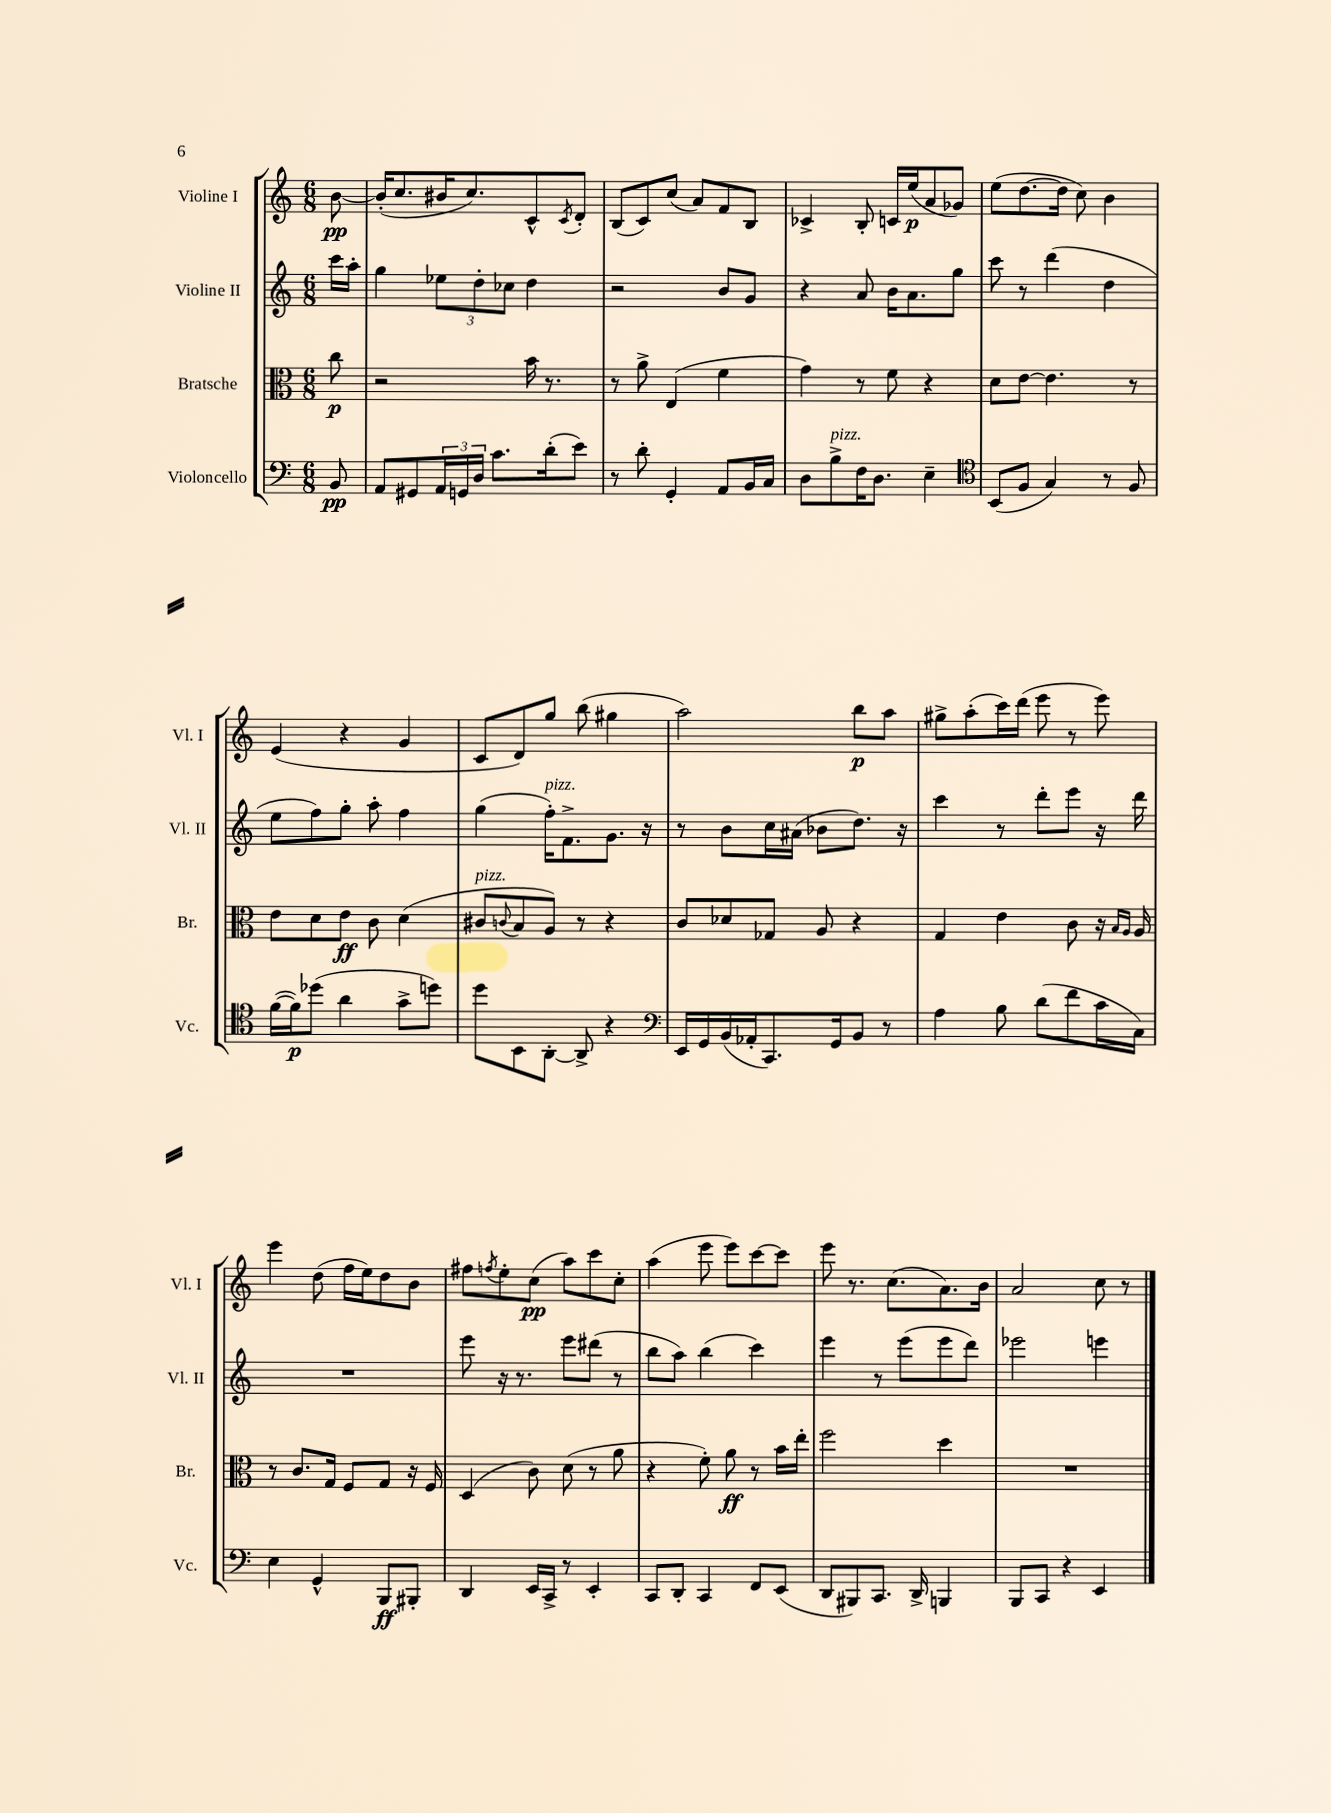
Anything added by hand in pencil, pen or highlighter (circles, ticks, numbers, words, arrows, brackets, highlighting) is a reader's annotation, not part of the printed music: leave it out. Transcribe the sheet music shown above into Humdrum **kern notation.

**kern	**kern	**kern	**kern
*staff4	*staff3	*staff2	*staff1
*clefF4	*clefC3	*clefG2	*clefG2
*k[]	*k[]	*k[]	*k[]
*M6/8	*M6/8	*M6/8	*M6/8
8BB	8cc	16ccc	[8b
.	.	16aa'	.
=	=	=	=
8AA	2r	4gg	(16b']
.	.	.	8.cc
8GG#	.	.	.
24AA	.	12ee-	16b#
24GG	.	.	.
.	.	.	8.cc)
24D	.	12dd'	.
8.c	.	.	.
.	.	12cc-	.
.	16b	4dd	8c^^
(16d'	8.r	.	.
.	.	.	8qc
8e)	.	.	8d'
=	=	=	=
8r	8r	2r	(8B
8d'	8a^	.	8c)
4GG'	(4E	.	(8cc
.	.	.	8a)
8AA	4f	8b	8f
16BB	.	8g	8B
16C	.	.	.
=	=	=	=
8D	4g)	4r	4c-^
8B^	.	.	.
16F	8r	8a	8B'
8.D	.	.	.
.	8f	16b	16c
.	.	8.a	(16ee
4E~	4r	.	8a
.	.	8gg	8g-)
=	=	=	=
*clefC4	*	*	*
(8BB	8d	8ccc	(8ee
8F	[8e	8r	[8.dd
4G)	4.e]	(4ddd	.
.	.	.	16dd]
.	.	.	8cc)
8r	.	4dd	4b
8F	8r	.	.
=	=	=	=
([16f	8e	8ee	(4e
16f])	.	.	.
(8dd-	8d	8ff)	.
4a	8e	8gg'	4r
.	8c	8aa'	.
8g^	(4d	4ff	4g
8dd)	.	.	.
=	=	=	=
8dd	8c#	(4gg	8c
.	8qqc	.	.
8BB	8B	.	8d)
[8AA'	8A)	16ff')	8gg
.	.	8.f^	.
8AA^]	8r	.	(8bb
4r	4r	8.g	4gg#
.	.	16r	.
=	=	=	=
*clefF4	*	*	*
16EE	8c	8r	2aa)
16GG	.	.	.
(16BB	8d-	8b	.
16AA-'	.	.	.
8.CC)	8G-	16cc	.
.	.	(16a#	.
.	8A	8b-	.
16GG	.	.	.
8BB	4r	8.dd)	8bb
8r	.	.	8aa
.	.	16r	.
=	=	=	=
4A	4G	4ccc	8gg#^
.	.	.	(8aa'
8B	4e	8r	16ccc)
.	.	.	(16ddd
(8d	.	8ddd'	8eee
8f	8c	8eee	8r
16c	16r	16r	8eee)
.	16qqB	.	.
.	16qqA	.	.
16C)	16A	16ddd	.
=	=	=	=
4E	8r	2.r	4eee
.	8.c	.	.
4GG^^	.	.	(8dd
.	16G	.	.
.	8F	.	16ff
.	.	.	16ee)
8BBB	8G	.	8dd
8BBB#'	16r	.	8b
.	16F	.	.
=	=	=	=
4DD	(4D	8eee	8ff#
.	.	.	8qff
.	.	16r	8ee'
.	.	8.r	.
16EE	8c)	.	(8cc
16CC^	.	.	.
8r	(8d	8eee	8aa)
4EE'	8r	(8ddd#	8ccc
.	8a	8r	8cc'
=	=	=	=
8CC	4r	8bb	(4aa
8DD'	.	8aa)	.
4CC	8f')	(4bb	8eee
.	8a	.	8eee)
8FF	8r	4ccc)	[8ccc
(8EE	16b	.	8ccc]
.	16ee'	.	.
=	=	=	=
8DD	2ff	4eee	8eee
8BBB#)	.	.	8.r
8.CC	.	8r	.
.	.	.	(8.cc
.	.	(8eee	.
16DD^	.	.	.
4BBB	4dd	8eee	8.a)
.	.	8ddd)	.
.	.	.	16b
=	=	=	=
8BBB	2.r	2eee-	2a
8CC	.	.	.
4r	.	.	.
4EE	.	4eee	8cc
.	.	.	8r
==	==	==	==
*-	*-	*-	*-
